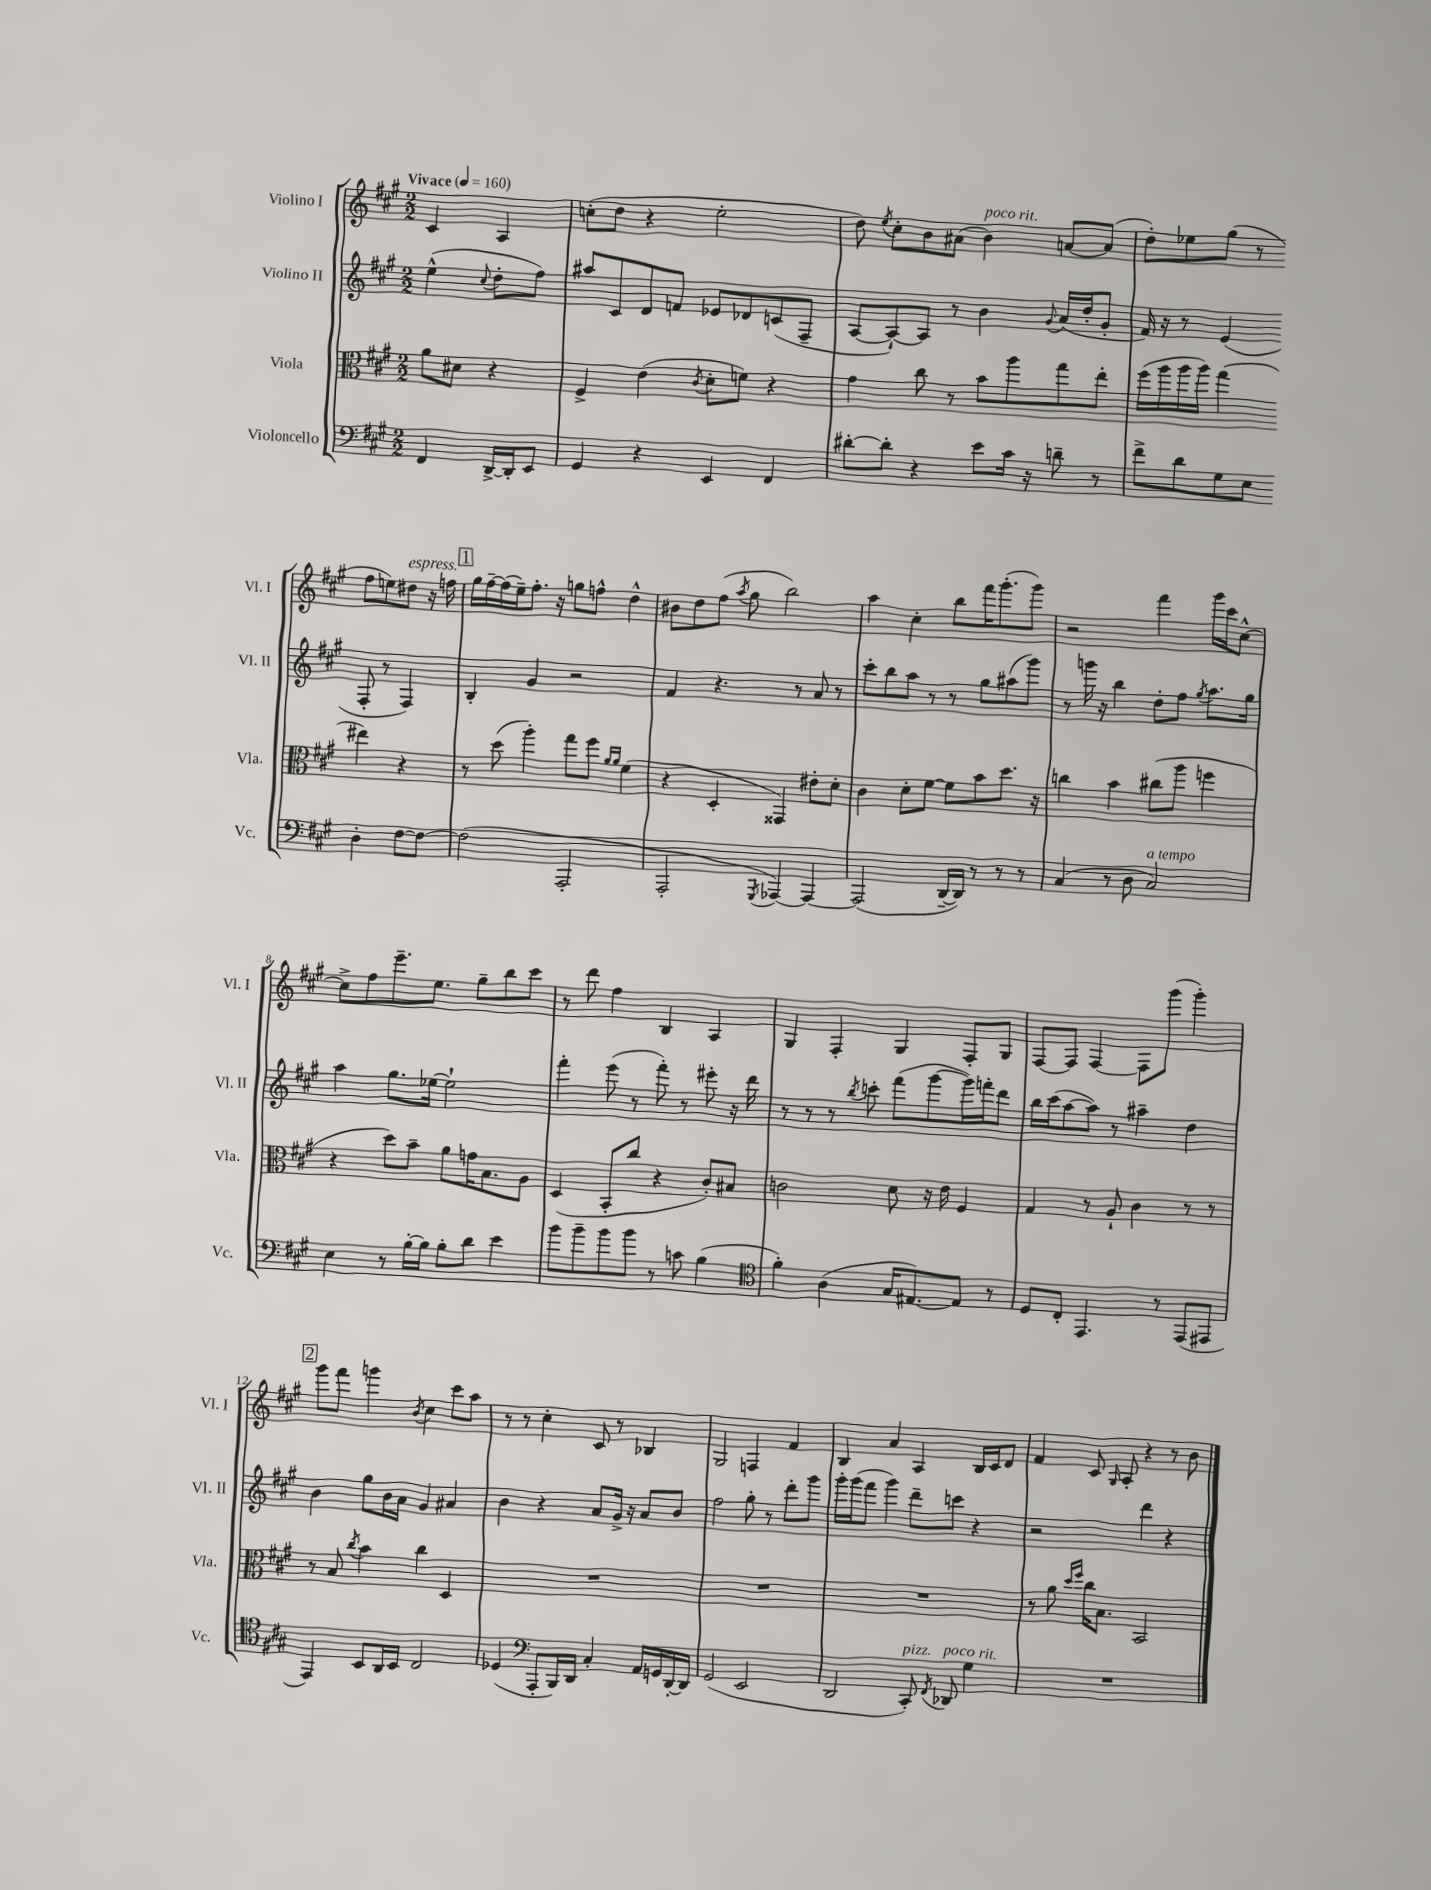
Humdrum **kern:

**kern	**kern	**kern	**kern
*part4	*part3	*part2	*part1
*staff4	*staff3	*staff2	*staff1
*I"Violoncello	*I"Viola	*I"Violino II	*I"Violino I
*I'Vc.	*I'Vla.	*I'Vl. II	*I'Vl. I
*clefF4	*clefC3	*clefG2	*clefG2
*k[f#c#g#]	*k[f#c#g#]	*k[f#c#g#]	*k[f#c#g#]
*M2/2	*M2/2	*M2/2	*M2/2
*MM160	*MM160	*MM160	*MM160
=	=	=	=
!	!	!	!LO:TX:a:B:t=Vivace
4FF#/	8a\L	(4ee^^\	4c#/
.	8d#X\J	.	.
.	.	8qqcc#/	.
[16DD^/LL	4r	8dd'\L	4A/
16DD'/J]	.	.	.
8EE/J	.	8ff#\J)	.
=1	=1	=1	=1
4GG#/	4F#^/	8aa#X/L	(8ccn'\L
.	.	8c#/	8dd\J
4r	(4e\	8d/	4r
.	.	8fn/J	.
.	8qc#/	.	.
4EE/	8d'\L	8e-X/L	2ee'\
.	8fn\J)	8d-X/	.
4FF#/	4r	(8cn/	.
.	.	8F#~/J	.
=2	=2	=2	=2
[8d#X'\L	4g#\	[8A/L	8dd\)
.	.	.	8qee/
8d#'\J]	.	8A`/_)	8cc#'\L
4r	8cc#\	8A/J]	8b\
.	8r	8r	(8a#X\J
!	!	!	!LO:TX:a:i:t=poco rit.
8e\L	8b\L	4b\	4b\)
16c#\Jk	8aa\	.	.
16r	.	.	.
.	.	8qqg#/	.
8dn~\	8gg#\	(16a/LL	[8an/L
.	.	16dd'/J	.
8r	8ee'\J	8g#'/J	(8a/J]
=3	=3	=3	=3
8f#^\L	(16ff#\LL	16f#/)	8dd'\L)
.	16aa\	16r	.
8d\	16aa\	8r	8ee-X\
.	16aa\JJ)	.	.
8G#\	(4gg#\	(4e/	(8gg#\J
8E\J	.	.	8r
4D'\	4ee#X\)	8F#'/	8ff#\L
.	.	8r	8een\)
!	!	!	!LO:TX:a:i:t=espress.
[8F#\L	4r	4F#/)	8dd#X\J
8F#\J_	.	.	16r
.	.	.	16ffn\
!!LO:LB:g=z
!!LO:REH:place=s1:t=1
=4	=4	=4	=4
(2F#\]	8r	4B'/	16gg#\LL
.	.	.	[16ff#~\
.	(8dd\	.	(16ff#\]
.	.	.	16ee~\J)
.	4aa'\)	4g#/	8.ff#'\J
.	.	.	16r
2AAA'/	8gg#\L	2r	8ggn\L
.	8ff#\J	.	8ffn^^\J
.	16qqa/LL	.	.
.	16qqa/JJ	.	.
.	(4f#\	.	4dd^^\
=5	=5	=5	=5
2AAA'/	4r	4f#/	8b#X\L
.	.	.	8dd\
.	4D'/	4.r	(8ff#\J
.	.	.	8qaa/
.	.	.	8gg#\
8qGGG#/	.	.	.
[4AAA-X/)	4GG##X/)	.	2bb\)
.	.	8r	.
4AAA-/_	8e#X'\L	8a/	.
.	8d'\J	8r	.
=6	=6	=6	=6
(2AAA-/]	4c#\	8ccc#'\L	4aa\
.	.	8bb\	.
.	8d'\L	8aa\J	4cc#'\
.	[8f#\J	8r	.
[16DD~/LL	8f#\L]	8r	8bb\L
16DD/JJ])	.	.	.
8r	8b\	8gg#\L	16fff#\K
.	.	.	(8.ggg#'\
8r	8.dd\J	(8aa#X\	.
8r	.	8ggg#\J)	8ggg#\J)
.	16r	.	.
=7	=7	=7	=7
(4C#/	4ccn\	8r	2r
.	.	16gggn\	.
.	.	16r	.
8r	4b\	4bb\	.
8D\	.	.	.
!LO:TX:a:i:t=a tempo	!	!	!
2C#/)	(8cc#X\L	8dd'\L	4fff#\
.	8aa\J	8ff#\J	.
.	.	8qgg#/	.
.	4ffn\	8.aa\L	16ggg#\LL
.	.	.	16ccc#\J
.	.	.	[8cc#^^\J
.	.	16gg#\Jk	.
!!LO:LB:g=z
=8	=8	=8	=8
4E\	4r	4aa\	8cc#^\L]
.	.	.	8ff#\
8r	8dd\L)	8.gg#\L	8.eee~\
[16B'\LL	8b~\J	.	.
16B\JJ]	.	[16ee-X\Jk	8.ee\J
8B'\L	8a\L	2ee-`\]	.
8d\J	16gn\K	.	8gg#~\L
.	8.B\	.	.
4e\	.	.	8bb\
.	8A\J	.	8ccc#\J
=9	=9	=9	=9
8b\L	(4D/	4fff#'\	8r
8b~\	.	.	8ddd\
8b\	8BB'/L	(8eee\	4ff#\
8b\J	8cc#/J	8r	.
8r	4r	8fff#'\)	4B/
8cn\	.	8r	.
(4B\	8c#'/L)	8eee#X'\	4A/
.	8B#X/J	16r	.
.	.	16ddd\	.
=10	=10	=10	=10
*clefC4	*	*	*
4f#'\)	2cn\	8r	4G#/
.	.	8r	.
(4A\	.	8r	4F#'/
.	.	8qbb/	.
.	.	8cccn'\	.
16G#/KL	8d\	(8fff#\L	4G#/
[8.E#X/)	.	.	.
.	16r	[8ggg#\	.
.	16e\	.	.
8E#/J]	4F#/	16ggg#\L])	8F#'/L
.	.	16fffn'\J	.
8r	.	8ddd\J	8G#/J
=11	=11	=11	=11
8D/L	4G#/	16bb\LL	[8F#/L
.	.	(16ccc#\J	.
8C#'/J	.	[8aa\	8F#/J]
4.EE/	8r	8aa\J])	[4F#/
.	8A`/	8r	.
.	4c#\	4aa#X~\	8F#\L]
8r	.	.	(8ggg#\J
(8EE/L	8r	4dd\	4ggg#'\)
8EE#X/J	8r	.	.
!!LO:LB:g=z
!!LO:REH:place=s1:t=2
=12	=12	=12	=12
4EE/)	8r	4b\	8ggg#\L
.	8B/	.	8fff#\J
.	8qcc#/	.	.
8BB/L	4b\	8gg#\L	4gggn\
16AA/L	.	16b\L	.
16BB/JJ	.	16a\JJ	.
.	.	.	8qb/
2C#/	4cc#\	4g#/	4cc#\
.	4D/	4a#X/	8ccc#\L
.	.	.	8aa\J
=13	=13	=13	=13
(4D-X/	1r	4b\	8r
.	.	.	8r
*clefF4	*	*	*
8AAA'/L	.	4r	4cc#'\
16BBB/L)	.	.	.
16DD/JJ	.	.	.
4C#'/	.	8a/L	8c#/
.	.	16g#^/Jk	8r
.	.	16r	.
16AA/LL	.	8a/L	4B-X/
16GGn/	.	.	.
[16DD'/	.	8b/J	.
16DD/JJ]	.	.	.
=14	=14	=14	=14
(2GG#/	1r	2ff#\	2G#/
2EE/	.	8gg#'\	4Fn/
.	.	8r	.
.	.	8ddd'\L	4f#/
.	.	8ggg#\J	.
=15	=15	=15	=15
2DD/	1r	16ggg#'\LL	4B/
.	.	(16ggg#\J	.
.	.	8fff#\J	.
.	.	4ggg#\)	4a/
!LO:TX:a:i:t=pizz.	!	!	!
8CC#'/)	.	8ddd~\L	4A/
8qFF#/	.	.	.
!LO:TX:a:i:t=poco rit.	!	!	!
8DD-X/	.	8cccn\J	.
4G#\	.	4r	16B/LL
.	.	.	16c#/J
.	.	.	8d/J
=16	=16	=16	=16
1r	8r	2r	4f#/
.	8a\	.	.
.	16qqdd/LL	.	.
.	16qqff#/JJ	.	.
.	16cc#\KL	.	8c#/
.	8.B\J	.	.
.	.	.	16qqG#/
.	.	.	8A'/
.	2BB/	4ddd\	4r
.	.	4r	8r
.	.	.	8b\
==	==	==	==
*-	*-	*-	*-
